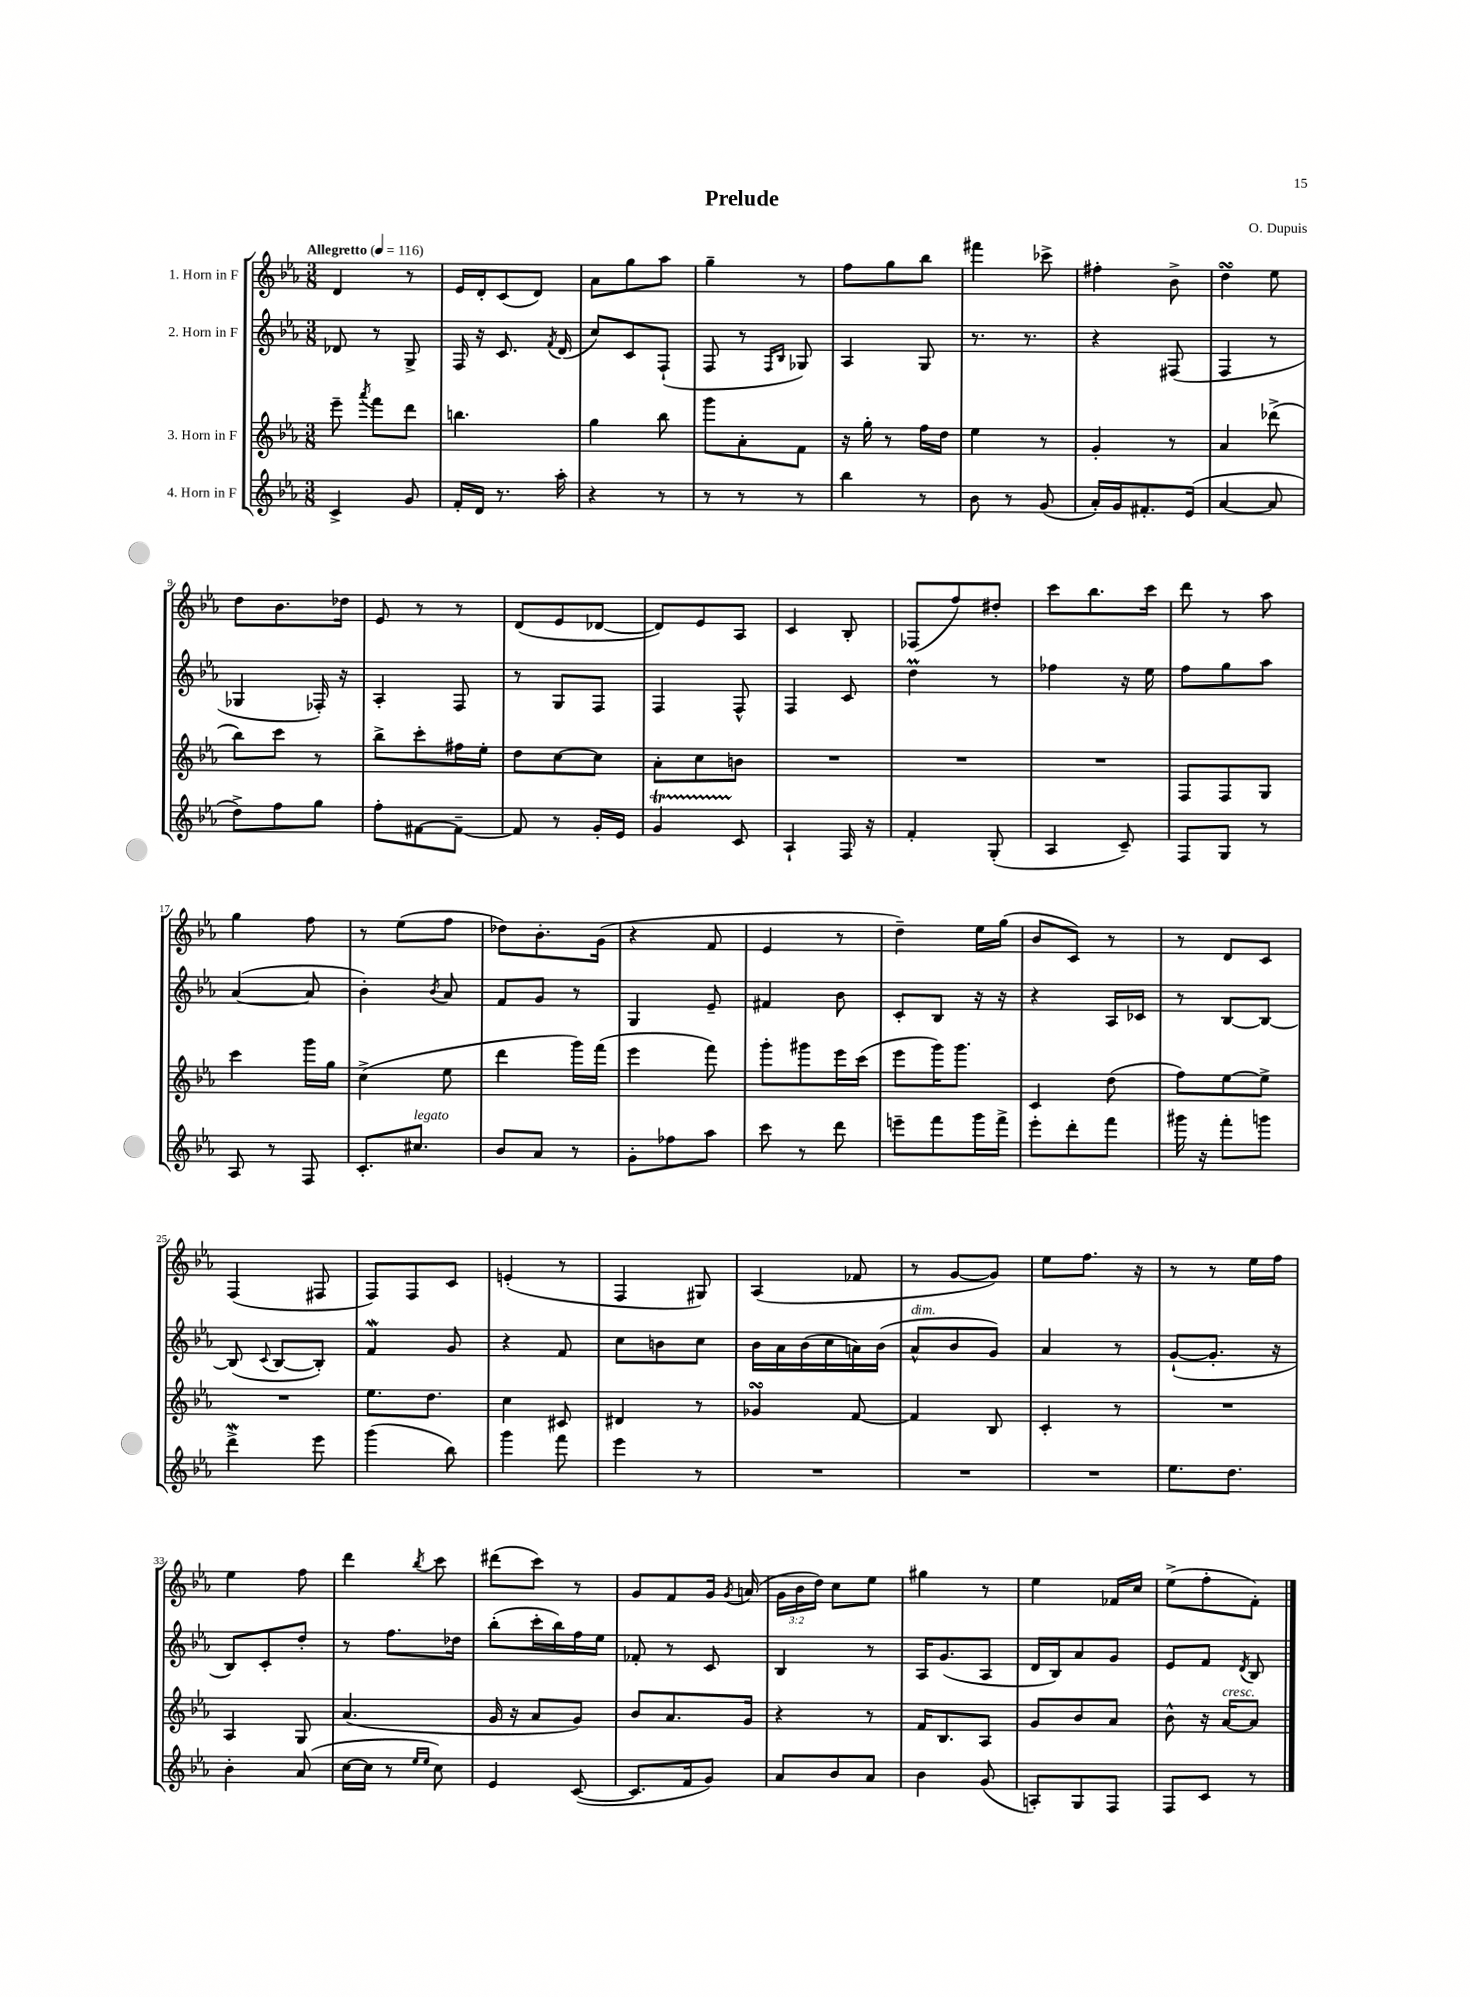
\header { title = "Prelude" composer = "O. Dupuis" }
<<
\new StaffGroup <<
\new Staff = "s0" \with { instrumentName = "1. Horn in F" } {
    \clef treble \key ees \major \numericTimeSignature \time 3/8 \override Staff.TupletNumber.text = #tuplet-number::calc-fraction-text \tempo "Allegretto" 4 = 116
    \autoBeamOff d'4 r8 |
    ees'16[ d'16-. c'8( d'8]) |
    aes'8[ g''8 aes''8] |
    g''4-- r8 |
    f''8[ g''8 bes''8] |
    fis'''4 ces'''8-> |
    fis''4-. bes'8-> |
    d''4\turn ees''8 |
    d''8[ bes'8. des''16] |
    ees'8 r8 r8 |
    d'8[( ees'8 des'8]~ |
    des'8[) ees'8 aes8] |
    c'4 bes8-. |
    fes8[( f''8) dis''8]-. |
    c'''8[ bes''8. c'''16] |
    d'''8 r8 aes''8 |
    g''4 f''8 |
    r8 ees''8[( f''8] |
    des''8[) bes'8.-. g'16]( |
    r4 f'8 |
    ees'4 r8 |
    d''4--) ees''16[ g''16]( |
    bes'8[ c'8]) r8 |
    r8 d'8[ c'8] |
    f4( fis8 |
    f8[) f8 c'8] |
    e'4-.( r8 |
    f4 gis8) |
    aes4( fes'8 |
    r8 g'8[~ g'8]) |
    ees''8[ f''8.] r16 |
    r8 r8 ees''16[ f''16] |
    ees''4 f''8 |
    d'''4 \acciaccatura { bes''8 } c'''8 |
    dis'''8[( c'''8]) r8 |
    g'8[ f'8 g'16] \acciaccatura { g'8 } a'16( |
    \tuplet 3/2 { g'16[ bes'16 d''16]) } c''8[ ees''8] |
    gis''4 r8 |
    ees''4 fes'16[ c''16] |
    ees''8[->( f''8-. f'8]-.) \bar "|." |
}
\new Staff = "s1" \with { instrumentName = "2. Horn in F" } {
    \clef treble \key ees \major \numericTimeSignature \time 3/8
    \autoBeamOff des'8 r8 g8-> |
    f16 r16 c'8. \acciaccatura { f'8 } d'16( |
    c''8[) c'8 f8]-!( |
    f8 r8 \grace { f16[ bes16] } ges8) |
    aes4 g8 |
    r8. r8. |
    r4 fis8( |
    f4 r8 |
    ges4 fes16-.) r16 |
    aes4-. f8 |
    r8 g8[ f8] |
    f4 f8-^ |
    f4 c'8 |
    d''4\prall r8 |
    fes''4 r16 ees''16 |
    f''8[ g''8 aes''8] |
    aes'4~( aes'8 |
    bes'4-.) \acciaccatura { bes'8 } aes'8 |
    f'8[ g'8] r8 |
    g4 ees'8-- |
    fis'4 bes'8 |
    c'8[-. bes8] r16 r16 |
    r4 aes16[ ces'16] |
    r8 bes8[~ bes8]~ |
    bes8( \appoggiatura { c'8 } bes8[~ bes8]-.) |
    f'4\mordent g'8 |
    r4 f'8 |
    c''8[ b'8 c''8] |
    bes'16[ aes'16 bes'16( c''16 a'16) bes'16]( |
    aes'8[-^^\markup { \italic "dim." } bes'8 g'8]) |
    aes'4 r8 |
    g'8[~-!( g'8.]-. r16 |
    bes8[) c'8-. d''8]-. |
    r8 f''8.[ des''16] |
    bes''8[-.( c'''16-. bes''16) f''16 ees''16] |
    fes'8-. r8 c'8 |
    bes4 r8 |
    aes16[ g'8.( aes8] |
    d'16[ bes16) aes'8 g'8] |
    ees'8[ f'8] \acciaccatura { d'8 } bes8 \bar "|." |
}
\new Staff = "s2" \with { instrumentName = "3. Horn in F" } {
    \clef treble \key ees \major \numericTimeSignature \time 3/8
    \autoBeamOff ees'''8-- \acciaccatura { aes'''8 } f'''8[ d'''8] |
    b''4. |
    g''4 bes''8 |
    g'''8[ aes'8-. f'8] |
    r16 g''16-. r8 f''16[ d''16] |
    ees''4 r8 |
    g'4-. r8 |
    aes'4 des'''8->( |
    bes''8[) c'''8] r8 |
    bes''8[-> c'''8-. fis''16 ees''16]-. |
    d''8[ c''8~ c''8] |
    aes'8[-. c''8 b'8] |
    R4. |
    R4. |
    R4. |
    f8[ f8 g8] |
    c'''4 g'''16[ g''16] |
    c''4->( ees''8 |
    d'''4 g'''16[) f'''16]( |
    ees'''4 f'''8) |
    g'''8[-. gis'''8 ees'''16 c'''16]( |
    ees'''8[ g'''16) g'''8.] |
    c'4 d''8( |
    f''8[) ees''8~ ees''8]-> |
    R4. |
    ees''8.[ d''8.] |
    c''4 cis'8 |
    dis'4 r8 |
    ges'4\turn f'8~ |
    f'4 bes8 |
    c'4-. r8 |
    R4. |
    aes4 g8 |
    aes'4.( |
    g'16 r16 aes'8[ g'8]) |
    bes'8[ aes'8. g'16] |
    r4 r8 |
    f'16[ bes8. aes8] |
    g'8[ bes'8 aes'8] |
    bes'8-^ r16 aes'16[~^\markup { \italic "cresc." } aes'8] \bar "|." |
}
\new Staff = "s3" \with { instrumentName = "4. Horn in F" } {
    \clef treble \key ees \major \numericTimeSignature \time 3/8
    \autoBeamOff c'4-> g'8 |
    f'16[-. d'16] r8. aes''16-. |
    r4 r8 |
    r8 r8 r8 |
    bes''4 r8 |
    bes'8 r8 g'8( |
    aes'16[-.) g'16 fis'8.-. ees'16]( |
    aes'4~ aes'8 |
    d''8[->) f''8 g''8] |
    f''8[-. fis'8~ fis'8]~-- |
    fis'8 r8 g'16[-. ees'16] |
    g'4\startTrillSpan c'8\stopTrillSpan |
    aes4-! f16 r16 |
    f'4-. g8-.( |
    aes4 c'8--) |
    f8[ g8] r8 |
    aes8 r8 f8 |
    c'8.[-. cis''8.]^\markup { \italic "legato" } |
    bes'8[ aes'8] r8 |
    g'8[-. fes''8 aes''8] |
    c'''8 r8 d'''8 |
    e'''8[-- f'''8 g'''16 f'''16]-> |
    ees'''8[-. d'''8-. f'''8] |
    gis'''16 r16 f'''8[-. g'''8] |
    d'''4->\mordent ees'''8 |
    g'''4( bes''8) |
    g'''4 f'''8 |
    ees'''4 r8 |
    R4. |
    R4. |
    R4. |
    ees''8.[ d''8.] |
    bes'4-. aes'8( |
    c''16[~ c''16] r8 \grace { ees''16[ ees''16] } c''8) |
    ees'4 c'8~( |
    c'8.[ f'16 g'8]) |
    aes'8[ bes'8 aes'8] |
    bes'4 g'8( |
    a8[-.) g8 f8] |
    f8[ c'8] r8 \bar "|." |
}
>>
>>
